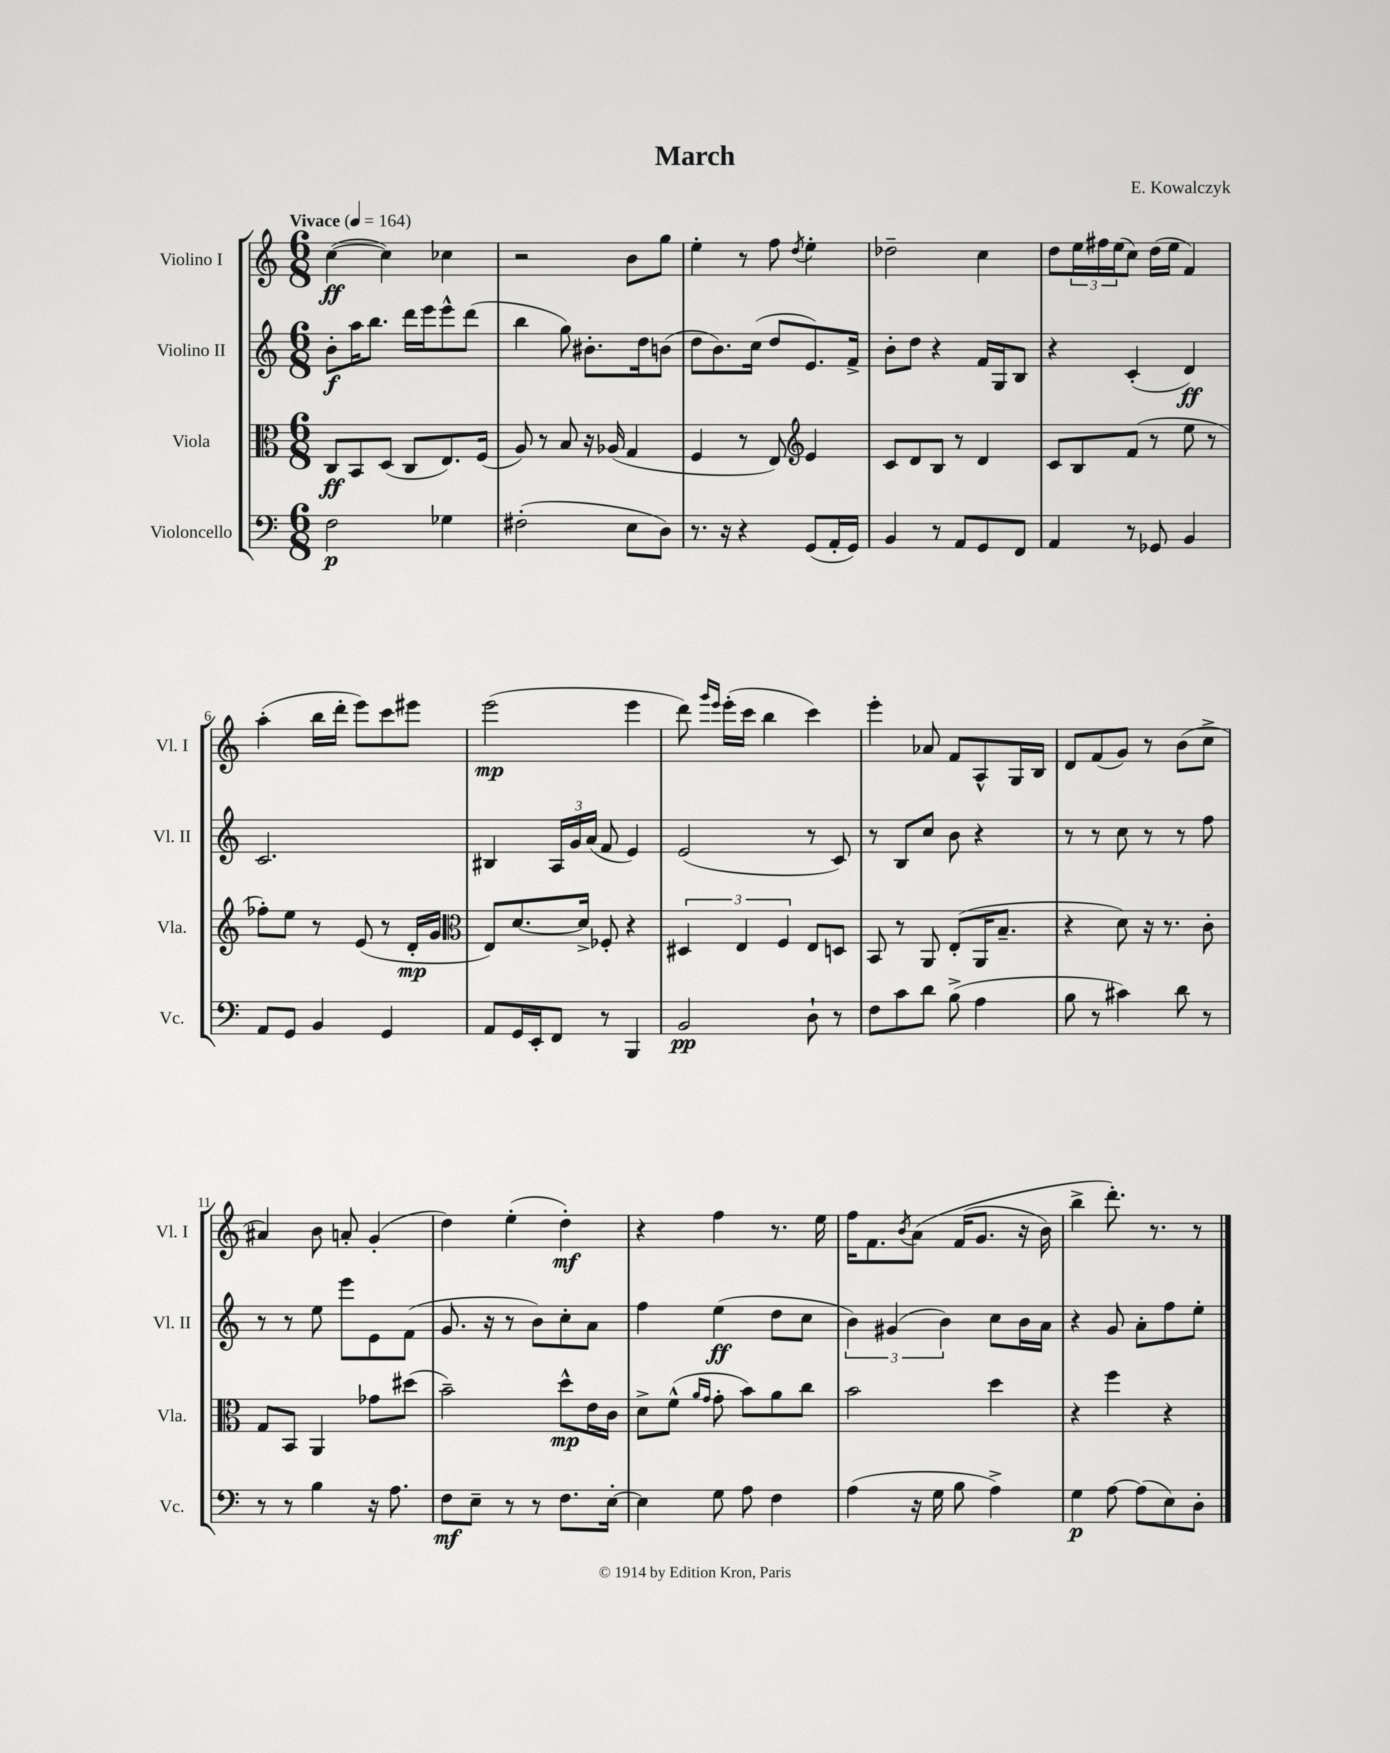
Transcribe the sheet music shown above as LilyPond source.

\header { title = "March" composer = "E. Kowalczyk" }
<<
\new StaffGroup <<
\new Staff = "s0" \with { instrumentName = "Violino I" shortInstrumentName = "Vl. I" } {
    \clef treble \key c \major \numericTimeSignature \time 6/8 \tempo "Vivace" 4 = 164
    c''4~\ff( c''4) ces''4 |
    r2 b'8 g''8 |
    e''4-. r8 f''8 \acciaccatura { d''8 } e''4-. |
    des''2-- c''4 |
    d''8 \tuplet 3/2 { e''16 fis''16 e''16( } c''8) d''16( e''16 f'4) |
    a''4-.( b''16 d'''16-. e'''8) c'''8 eis'''8 |
    e'''2\mp( e'''4 |
    d'''8) \grace { g'''16 e'''16 } e'''16-.( c'''16 b''4 c'''4) |
    e'''4-. aes'8 f'8 a8-^ g16 b16 |
    d'8 f'8( g'8) r8 b'8( c''8-> |
    ais'4) b'8 a'8-. g'4-.( |
    d''4) e''4-.( d''4-.\mf) |
    r4 f''4 r8. e''16 |
    f''16 f'8. \acciaccatura { b'8 } a'8\( f'16( g'8. r16 b'16) |
    b''4-> d'''8.-.\) r8. r8 \bar "|." |
}
\new Staff = "s1" \with { instrumentName = "Violino II" shortInstrumentName = "Vl. II" } {
    \clef treble \key c \major \numericTimeSignature \time 6/8
    b'8-.\f a''16 b''8. d'''16 e'''16 e'''8-^ d'''8( |
    b''4 g''8) bis'8.-. d''16 b'8( |
    d''8 b'8.) c''16( d''8 e'8.) f'16-> |
    b'8-. d''8 r4 f'16 g16 b8 |
    r4 c'4-.( d'4\ff) |
    c'2. |
    bis4 \tuplet 3/2 { a16 g'16 a'16( } f'8 e'4) |
    e'2( r8 c'8) |
    r8 b8 c''8 b'8 r4 |
    r8 r8 c''8 r8 r8 f''8 |
    r8 r8 e''8 e'''8 e'8 f'8( |
    g'8. r16 r8 b'8) c''8-. a'8 |
    f''4 e''4\ff( d''8 c''8 |
    \tuplet 3/2 { b'4) gis'4( b'4) } c''8 b'16 a'16 |
    r4 g'8 a'8-. f''8 e''8-. \bar "|." |
}
\new Staff = "s2" \with { instrumentName = "Viola" shortInstrumentName = "Vla." } {
    \clef alto \key c \major \numericTimeSignature \time 6/8
    c8\ff b,8 d8( c8 e8.) f16( |
    a8) r8 b8 r16 aes16( g4 |
    f4 r8 e8) \clef treble e'4 |
    c'8 d'8 b8 r8 d'4 |
    c'8 b8 f'8( r8 e''8 r8 |
    fes''8-.) e''8 r8 e'8( r8 d'16-.\mp g'16 |
    \clef alto e8) d'8.~ d'16-> fes8-. r4 |
    \tuplet 3/2 { dis4 e4 f4 } e8 d8 |
    b,8 r8 a,8 e8-.( a,16 b8.-- |
    r4 d'8) r16 r8. c'8-. |
    g8 b,8 a,4 ges'8 dis''8( |
    b'2--) d''8-^\mp e'16 c'16 |
    d'8-> f'8-^( \grace { a'16 g'16 } g'8-. b'8) a'8 c''8 |
    b'2 d''4 |
    r4 f''4 r4 \bar "|." |
}
\new Staff = "s3" \with { instrumentName = "Violoncello" shortInstrumentName = "Vc." } {
    \clef bass \key c \major \numericTimeSignature \time 6/8
    f2\p ges4 |
    fis2-.( e8 d8) |
    r8. r16 r4 g,8( a,16-. g,16) |
    b,4 r8 a,8 g,8 f,8 |
    a,4 r8 ges,8 b,4 |
    a,8 g,8 b,4 g,4 |
    a,8 g,16 e,16-. f,8 r8 b,,4 |
    b,2\pp d8-! r8 |
    f8 c'8 d'8 b8->( a4 |
    b8 r8 cis'4) d'8 r8 |
    r8 r8 b4 r16 a8. |
    f8\mf e8-- r8 r8 f8. e16~-. |
    e4 g8 a8 f4 |
    a4( r16 g16 b8 a4->) |
    g4\p a8~ a8( e8) d8-. \bar "|." |
}
>>
>>
